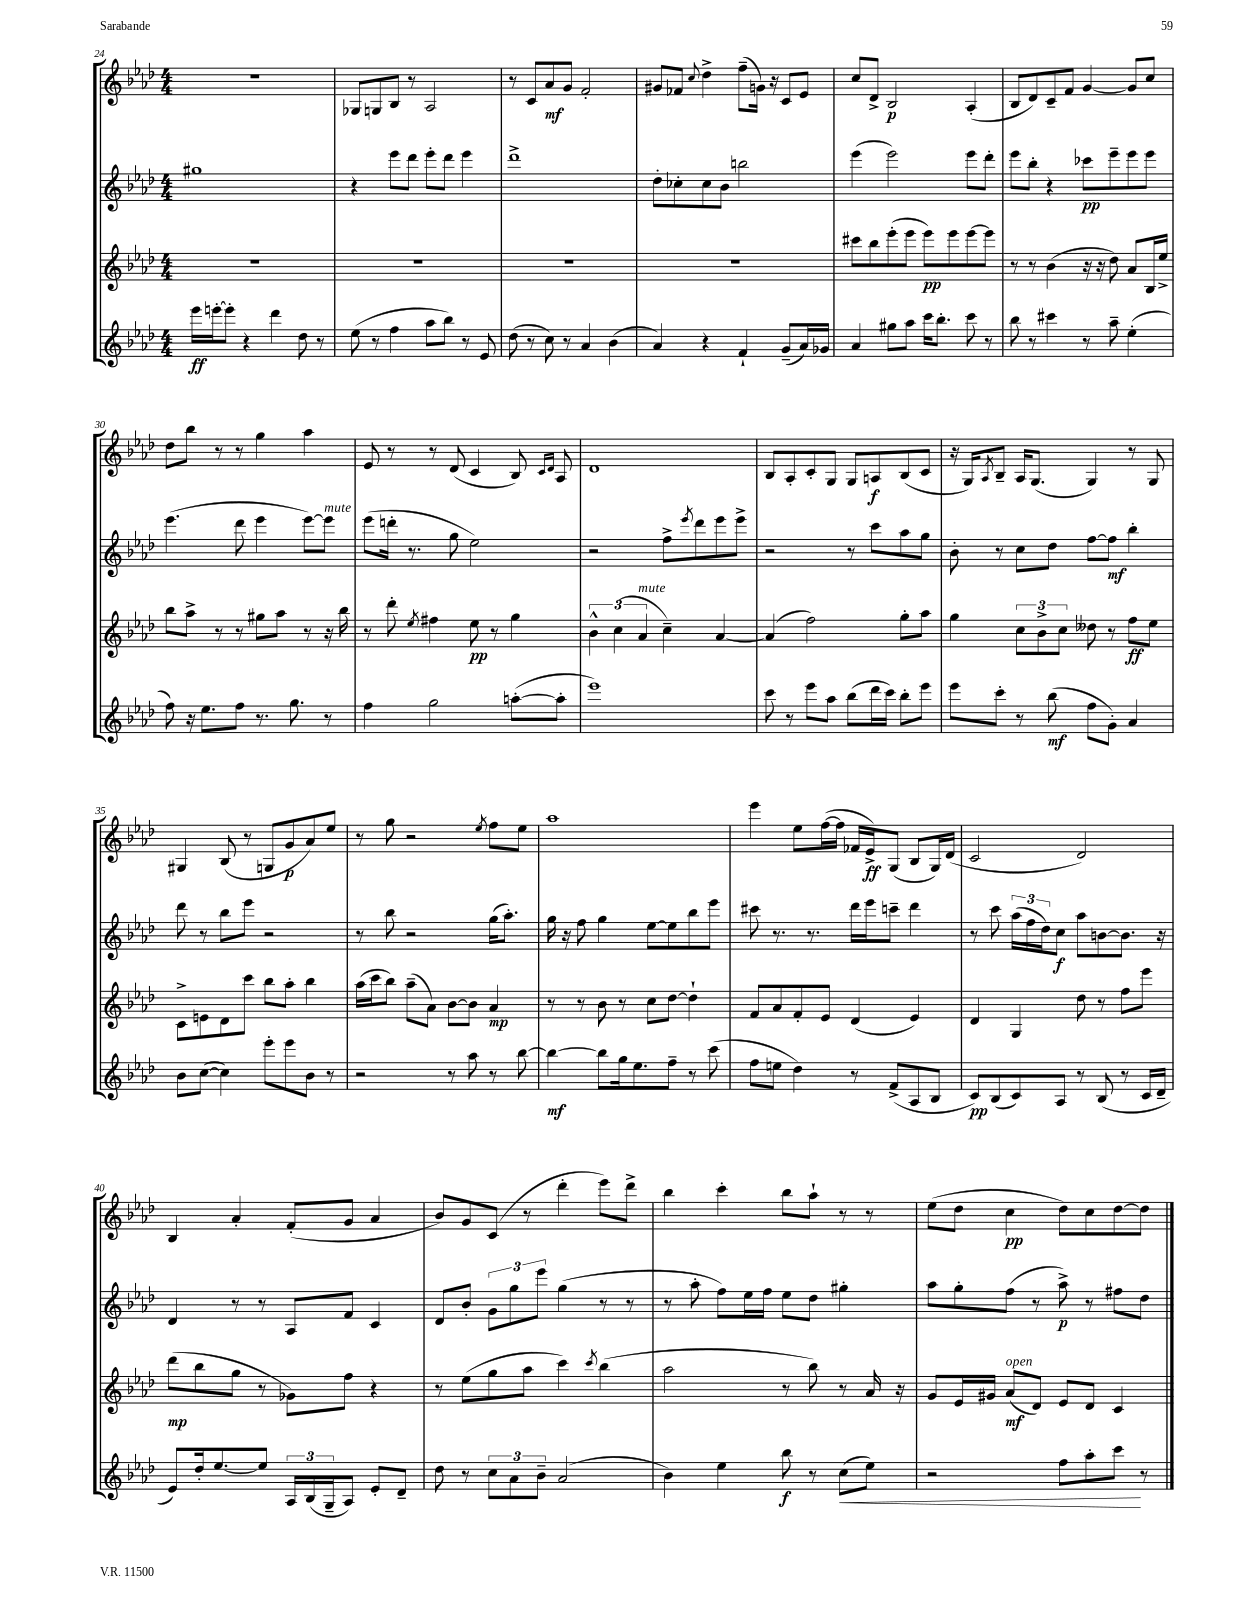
<<
\new StaffGroup <<
\new Staff = "s0" {
    \clef treble \key aes \major \numericTimeSignature \time 4/4
    R1 |
    ges8 g8 bes8 r8 aes2 |
    r8 c'8 aes'8\mf g'8 f'2-. |
    gis'8 fes'8 \appoggiatura { c''8 } des''4-> f''8--( g'16) r16 c'8 ees'8 |
    c''8 des'8-> bes2\p aes4-.( |
    bes8 des'8) c'8-- f'8 g'4~ g'8 c''8 |
    des''8 bes''8 r8 r8 g''4 aes''4 |
    ees'8 r8 r8 des'8( c'4 bes8) \grace { c'16 des'16 } aes8 |
    des'1 |
    bes8 aes8-. c'8-. g8 g8 a8\f bes8( c'8 |
    r16 g16) \acciaccatura { aes8 } bes8-- aes16 g8.( g4) r8 g8 |
    gis4 bes8( r8 g8 g'8\p aes'8) ees''8 |
    r8 g''8 r2 \acciaccatura { ees''8 } f''8 ees''8 |
    aes''1 |
    ees'''4 ees''8 f''16~( f''16 fes'16 ees'16->\ff) g8( bes8 g16) des'16( |
    c'2 des'2) |
    bes4 aes'4-. f'8-.( g'8 aes'4 |
    bes'8) g'8 c'8( r8 des'''4-. ees'''8) des'''8-> |
    bes''4 c'''4-. bes''8 aes''8-! r8 r8 |
    ees''8( des''8 c''4\pp des''8) c''8 des''8~ des''8 \bar "|." |
}
\new Staff = "s1" {
    \clef treble \key aes \major \numericTimeSignature \time 4/4
    gis''1 |
    r4 ees'''8 des'''8 ees'''8-. des'''8 ees'''4 |
    des'''1-> |
    des''8-. ces''8-. ces''8 bes'8 b''2 |
    ees'''4( ees'''2) ees'''8 des'''8-. |
    ees'''8 bes''8-. r4 ces'''8\pp ees'''8-- ees'''8 ees'''8 |
    ees'''4.( des'''8 ees'''4 ees'''8~) ees'''8^\markup { \italic "mute" } |
    ees'''8( d'''16-. r8. g''8 ees''2) |
    r2 f''8-> \acciaccatura { ees'''8 } des'''8 ees'''8 ees'''8-> |
    r2 r8 c'''8 aes''8 g''8 |
    bes'8-. r8 c''8 des''8 f''8~ f''8\mf bes''4-. |
    des'''8 r8 bes''8 ees'''8 r2 |
    r8 bes''8 r2 g''16( aes''8.-.) |
    g''16 r16 f''8 g''4 ees''8~ ees''8 bes''8 ees'''8 |
    cis'''8 r8. r8. des'''16 ees'''16 c'''8-- des'''4 |
    r8 c'''8 \tuplet 3/2 { aes''16( f''16 des''16) } c''8\f aes''8 b'8~ b'8. r16 |
    des'4 r8 r8 aes8 f'8 c'4 |
    des'8 bes'8-. \tuplet 3/2 { g'8 g''8 ees'''8 } g''4( r8 r8 |
    r8 aes''8-. f''8) ees''16 f''16 ees''8 des''8 gis''4-. |
    aes''8 g''8-. f''8( r8 aes''8->\p) r8 fis''8 des''8 \bar "|." |
}
\new Staff = "s2" {
    \clef treble \key aes \major \numericTimeSignature \time 4/4
    R1 |
    R1 |
    R1 |
    R1 |
    cis'''8 bes''8 ees'''8-.( ees'''8 ees'''8\pp) ees'''8 ees'''8~ ees'''8 |
    r8 r8 bes'4( r16 r16 des''8) aes'8 bes16 ees''16-> |
    bes''8 aes''8-> r8 r8 gis''8 aes''8 r8 r16 bes''16 |
    r8 des'''8-. \acciaccatura { ees''8 } fis''4 ees''8\pp r8 g''4 |
    \tuplet 3/2 { bes'4-^ c''4( aes'4^\markup { \italic "mute" } } c''4--) aes'4~ |
    aes'4( f''2) g''8-. aes''8 |
    g''4 \tuplet 3/2 { c''8 bes'8-> c''8 } deses''8 r8 f''8\ff ees''8 |
    c'8-> e'8 des'8 c'''8 bes''8 aes''8-. bes''4 |
    aes''16( c'''16 bes''8) aes''8--( aes'8) bes'8~ bes'8 aes'4\mp |
    r8 r8 bes'8 r8 c''8 des''8~ des''4-! |
    f'8 aes'8 f'8-. ees'8 des'4( ees'4) |
    des'4 g4 des''8 r8 f''8 ees'''8 |
    des'''8\mp( bes''8 g''8 r8 ges'8) f''8 r4 |
    r8 ees''8( g''8 aes''8 c'''4) \acciaccatura { c'''8 } bes''4( |
    aes''2 r8 bes''8) r8 aes'16 r16 |
    g'8 ees'16 gis'16 aes'8\mf^\markup { \italic "open" }( des'8) ees'8 des'8 c'4 \bar "|." |
}
\new Staff = "s3" {
    \clef treble \key aes \major \numericTimeSignature \time 4/4
    ees'''16\ff e'''16~-. e'''8-. r4 des'''4 des''8 r8 |
    ees''8( r8 f''4 aes''8 bes''8) r8 ees'8 |
    des''8( r8 c''8) r8 aes'4 bes'4( |
    aes'4) r4 f'4-! g'8--( aes'16) ges'16 |
    aes'4 gis''8 aes''8 c'''16 bes''8.-. c'''8 r8 |
    bes''8 r8 cis'''4 r8 aes''8-- ees''4-.( |
    f''8) r16 ees''8. f''8 r8. g''8. r8 |
    f''4 g''2 a''8~-.( a''8-. |
    ees'''1) |
    c'''8 r8 ees'''8 aes''8 bes''8( des'''16 c'''16) bes''8-. ees'''8 |
    ees'''8 c'''8-. r8 bes''8\mf( f''8 g'8-.) aes'4 |
    bes'8 c''8~( c''4) ees'''8-. ees'''8 bes'8 r8 |
    r2 r8 aes''8 r8 bes''8~ |
    bes''4~\mf bes''8 g''16 ees''8. f''8-- r8 c'''8( |
    f''8 e''8 des''4) r8 f'8->( aes8 bes8 |
    c'8\pp) bes8( c'8) aes8 r8 bes8( r8 c'16 des'16-- |
    ees'8) des''16-. ees''8.~ ees''8 \tuplet 3/2 { aes16 bes16( g16-- } aes8) ees'8-. des'8-- |
    des''8 r8 \tuplet 3/2 { c''8 aes'8 bes'8-- } aes'2( |
    bes'4) ees''4 bes''8\f r8 c''8\<( ees''8) |
    r2 f''8 aes''8-. c'''8\! r8 \bar "|." |
}
>>
>>
\layout { \context { \Score currentBarNumber = #24 } }
